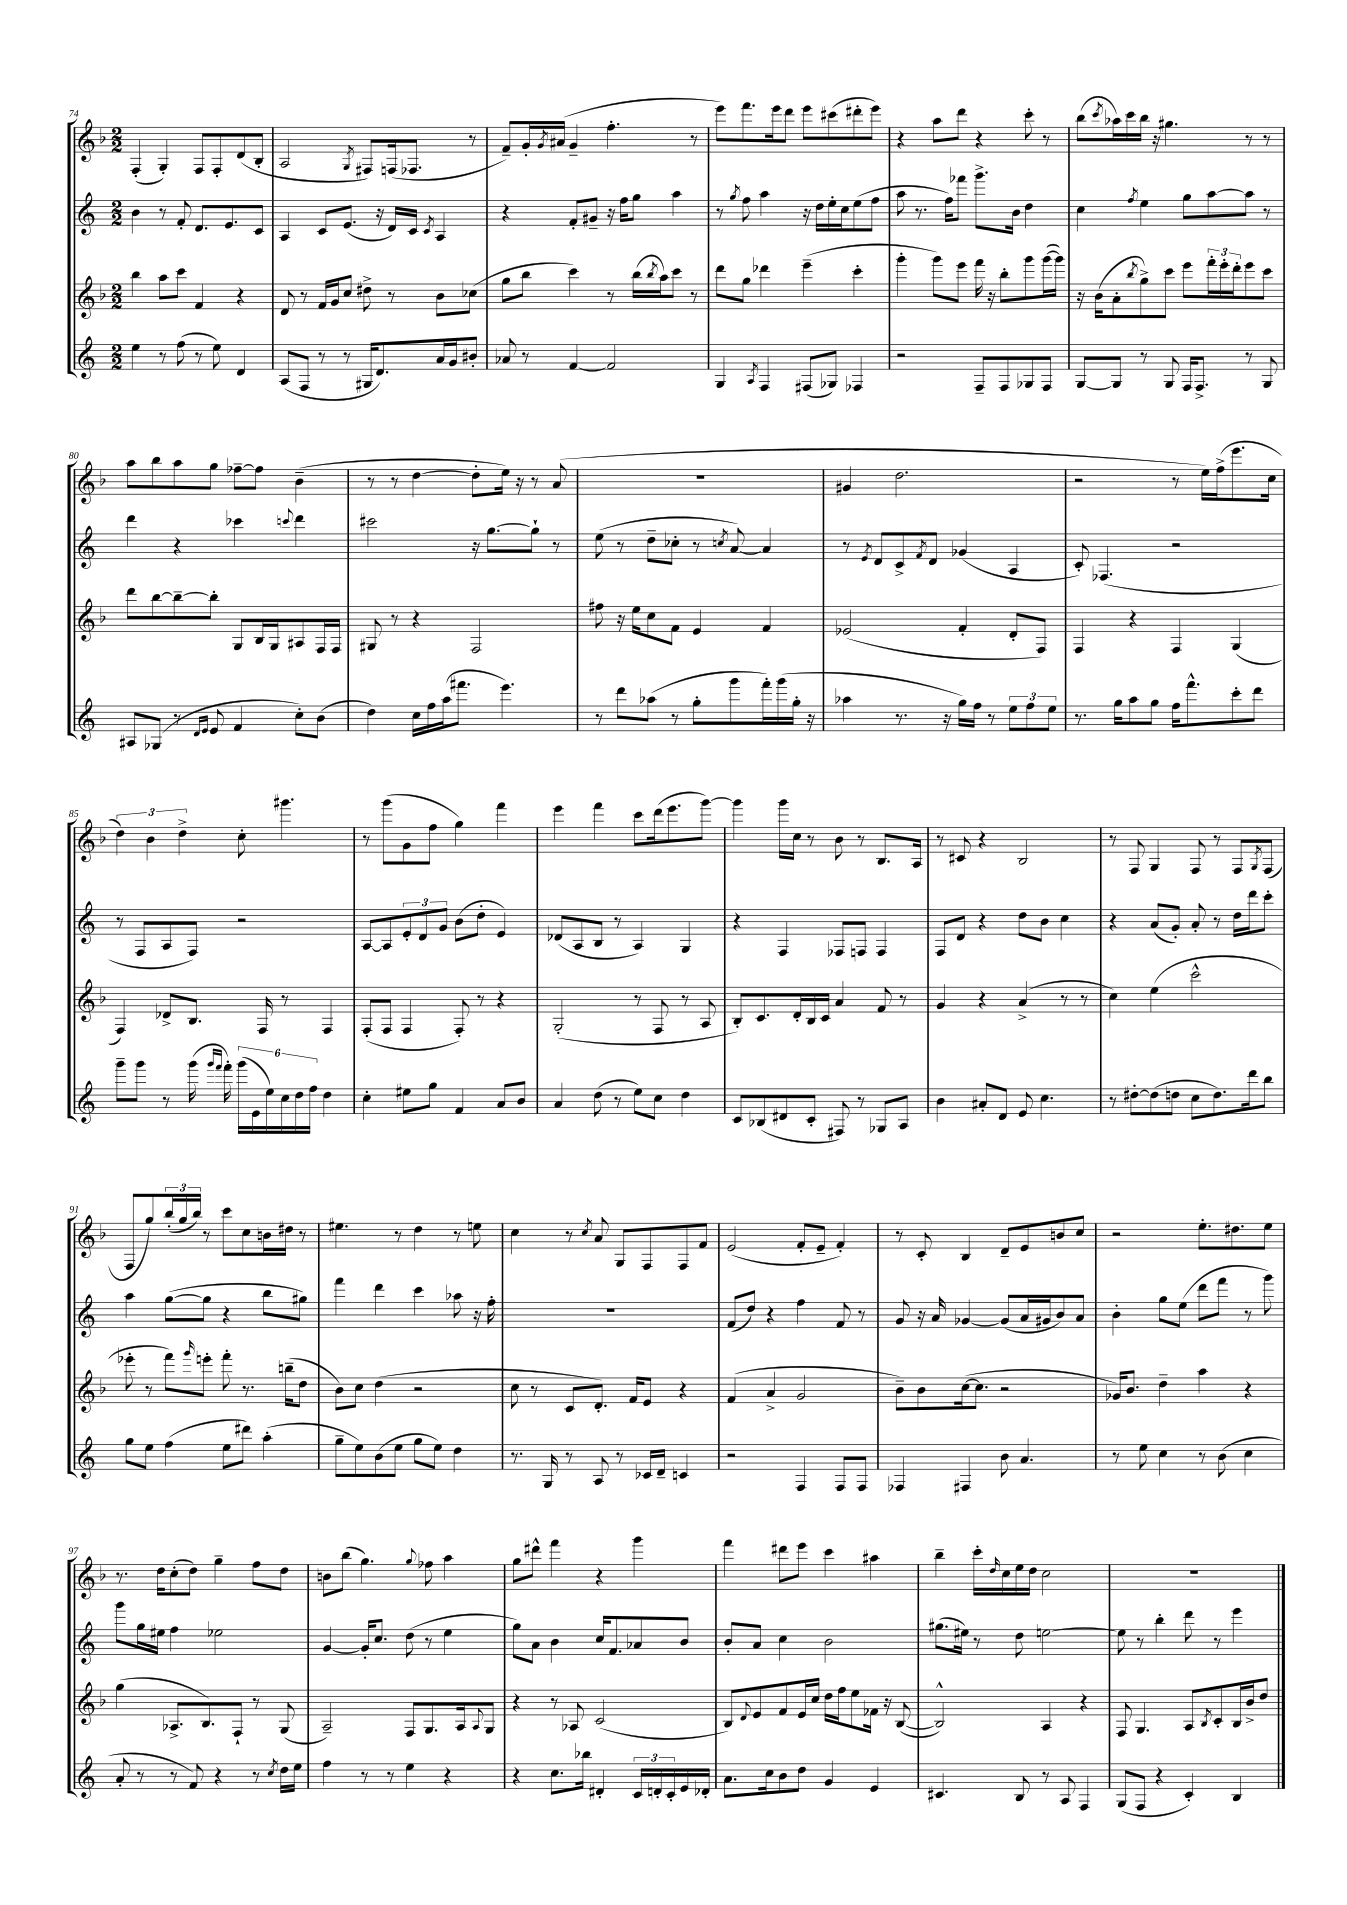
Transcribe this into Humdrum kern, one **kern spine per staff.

**kern	**kern	**kern	**kern
*staff4	*staff3	*staff2	*staff1
*clefG2	*clefG2	*clefG2	*clefG2
*k[]	*k[b-]	*k[]	*k[b-]
*M2/2	*M2/2	*M2/2	*M2/2
4ee	4bb-	4b	(4F'
8r	8aa	8r	4G')
(8ff	8ccc	8f'	.
8r	4f	8.d	8F
8ee)	.	.	8F'
.	.	8.e	.
4d	4r	.	(8d
.	.	8c	8B-'
=	=	=	=
(8A	8d	4A	2A
8F	8r	.	.
8r	16f	8c	.
.	16g	.	.
8r	8cc	(8.e	.
.	.	.	8qG
16G#	8dd#^	.	8F#)
8.d)	.	16r	.
.	8r	16d)	(16F
.	.	16c	8.F-
.	.	8qc	.
16a	8b-	4A	.
16g	.	.	.
8b#'	(8cc-	.	8r
=	=	=	=
8a-	8gg	4r	8f~)
8r	8bb-	.	16g'
.	.	.	8qg
.	.	.	(16a#
[4f	4ccc)	8f'	4g~
.	.	8g#~	.
2f]	8r	16r	4.ff'
.	.	16ff	.
.	(16bb-	8gg	.
.	8qbb-	.	.
.	16aa)	.	.
.	8ccc	4aa	.
.	8r	.	8r
=	=	=	=
4G	8ddd	8r	8eee)
.	.	8qgg	.
.	8gg	8ff	8.fff
8qA	.	.	.
4F	4ddd-	4aa	.
.	.	.	16eee
.	.	.	8ddd
(8F#	(4eee~	16r	8eee
.	.	16dd	.
8G-)	.	16ee'	(8ccc#
.	.	16cc	.
4F-	4ccc'	(8ee	8ddd#'
.	.	8ff	8eee)
=	=	=	=
2r	4ggg'	8aa	4r
.	.	8.r	.
.	8ggg)	.	8aa
.	.	16ff)	.
.	8eee	8fff-	8ddd
8F~	16fff	8.ggg^	4r
.	16r	.	.
8F	8bb-'	.	.
.	.	16b	.
8G-	8ggg	4dd	8ccc'
8F	([16ggg	.	8r
.	16ggg])	.	.
=	=	=	=
[8G	16r	4cc	(8bb-
.	(16b-	.	.
.	.	.	8qccc
8G]	8a'	.	16aa-)
.	.	.	16ccc
.	8qbb-	8qff	.
8r	8gg^)	4ee	16bb-
.	.	.	16r
8G	8ccc	.	4.gg#
16F	8eee	8gg	.
8.F^	.	.	.
.	24fff'	[8aa	.
.	24eee'	.	.
.	24ddd'	.	.
8r	8eee	8aa]	8r
8G	8ccc	8r	8r
=	=	=	=
8A#	8ddd	4ddd	8aa
(8G-	[8bb-	.	8bb-
8r	8bb-~_	4r	8aa
16qqd	.	.	.
16qqe	.	.	.
8e	8bb-']	.	8gg
4f	8G	4ccc-	[8ff-~
.	16B-	.	8ff-]
.	16G	.	.
.	.	8qqccc	.
8cc')	8A#	4ddd	(4b-~
(8b	16F	.	.
.	16F	.	.
=	=	=	=
4dd)	8G#	2ccc#	8r
.	8r	.	8r
16cc	4r	.	[4dd
16ff	.	.	.
(16aa	.	.	.
8.fff#	.	.	.
.	2F	16r	8dd']
.	.	[8.gg	.
4.eee)	.	.	16ee)
.	.	.	16r
.	.	8gg`]	8r
.	.	8r	(8a
=	=	=	=
8r	8ff#	(8ee	1r
8ddd	16r	8r	.
.	16ee	.	.
(8aa-	8cc	8dd~	.
8r	8f	8cc-'	.
8gg'	4e	8r	.
.	.	8qcc	.
8ggg	.	[8a)	.
16fff')	4f	4a]	.
(16ggg	.	.	.
16gg'	.	.	.
16r	.	.	.
=	=	=	=
4aa-	(2e-	8r	4g#
.	.	8qe	.
.	.	8d	.
8.r	.	8c^	2.dd
.	.	8qf	.
.	.	8d	.
16r	.	.	.
16gg)	4f'	(4g-	.
16ff	.	.	.
8r	.	.	.
12ee	8d'	4A	.
12ff	.	.	.
.	8F)	.	.
12ee	.	.	.
=	=	=	=
8.r	4F	8c')	2r
.	.	(4.F-	.
16gg	.	.	.
8aa	4r	.	.
8gg	.	.	.
16ff	4F	2r	8r
8.fff^^	.	.	.
.	.	.	16ee)
.	.	.	(16ff^
8ccc'	(4G	.	8.eee
8ddd	.	.	.
.	.	.	16cc
=	=	=	=
8ggg~	4F)	8r	6dd)
8ggg	.	8F	.
.	.	.	6b-
8r	8d-^	8A	.
.	.	.	6dd^
(16ggg	8.B-	8F)	.
16qqggg	.	.	.
16qqfff	.	.	.
16fff')	.	.	.
(24ggg	.	2r	8cc'
24e	.	.	.
.	16F	.	.
24ee)	.	.	.
24cc	8r	.	4.ggg#
24dd	.	.	.
24ff	.	.	.
4dd	4F	.	.
=	=	=	=
4cc'	(8F'	[8A	8r
.	8F	8A]	(8ggg
8ee#	4F	12e'	8g
.	.	12d	.
8gg	.	.	8ff
.	.	12g	.
4f	8F')	(8b	4gg)
.	8r	8dd'	.
8a	4r	4e)	4fff
8b	.	.	.
=	=	=	=
4a	(2G'	(8d-	4eee
.	.	8A	.
(8dd	.	8B	4fff
8r	.	8r	.
8ee)	8r	4A)	8ccc
8cc	8F	.	(16ddd
.	.	.	8.eee
4dd	8r	4G	.
.	8A	.	[8ggg)
=	=	=	=
8c	8B-')	4r	4ggg]
(8B-	8.c	.	.
8d#	.	4F	16ggg
.	16d'	.	16cc
8c'	16B-	.	8r
.	16c	.	.
8F#)	4a	8F-	8b-
8r	.	8F	8r
8G-	8f	4F	8.B-
8A	8r	.	.
.	.	.	16A
=	=	=	=
4b	4g	8F	8r
.	.	8d	8c#
8a#'	4r	4r	4r
8d	.	.	.
8e	(4a^	8dd	2B-
4.cc	.	8b	.
.	8r	4cc	.
.	8r	.	.
=	=	=	=
8r	4cc)	4r	8r
[8dd#'	.	.	8F
(8dd#]	(4ee	(8a	4G
8dd	.	8g')	.
8cc	2ccc^^	8a'	8F
8.dd)	.	8r	8r
.	.	16dd	8F
16ddd	.	16ddd	.
.	.	.	8qG
8bb	.	8ccc'	(8F
=	=	=	=
8gg	8eee-'	4aa	8F
8ee	8r	.	8gg)
(4ff	8fff)	([8gg	(24bb-'
.	.	.	24gg
.	.	.	24bb-)
.	16qqggg	.	.
.	8eee'	8gg]	8r
8ee	8fff'	4r	8ccc
8ddd#)	8.r	.	8cc
(4aa'	.	8bb	16b
.	(16bb~	.	16dd#
.	8dd	8gg#)	8r
=	=	=	=
8gg~	8b-)	4fff	4.ee#
8ee)	8cc	.	.
(8b	(4dd	4ddd	.
8ee	.	.	8r
8gg	2r	4ccc	4dd
8ee)	.	.	.
4dd	.	8aa-	8r
.	.	16r	8ee
.	.	16ff'	.
=	=	=	=
8.r	8cc	1r	4cc
.	8r	.	.
16G	.	.	.
8r	8c	.	8r
.	.	.	8qcc
8A	8.d')	.	8a
8r	.	.	8G
.	16f	.	.
16c-	8e	.	8F
16d~	.	.	.
4c	4r	.	8F
.	.	.	8f
=	=	=	=
2r	(4f	(8f	(2e
.	.	8dd)	.
.	4a^	4r	.
4F	2g	4ff	8f'
.	.	.	8e~
8F	.	8f	4f')
8F	.	8r	.
=	=	=	=
4F-	8b-~)	8g	8r
.	8b-	16r	8c'
.	.	16a	.
4F#	([16cc	[4g-	4B-
.	8.cc]	.	.
8b	2r	(8g-]	8d~
4.a	.	16a	8e
.	.	16g#	.
.	.	8b)	8b
.	.	8a	8cc
=	=	=	=
8r	16g-)	4b'	2r
.	8.b-	.	.
8ee	.	.	.
4cc	4dd~	8gg	.
.	.	(8ee	.
8r	4aa	8ddd	8.ee'
(8b	.	8fff	.
.	.	.	8.dd#
4cc	4r	8r	.
.	.	8ggg)	8ee
=	=	=	=
8a'	(4gg	8ggg	8.r
8r	.	16gg	.
.	.	16ee#	16dd
8r	8.A-^	4ff	(8cc'
8f)	.	.	8dd)
.	8.B-)	.	.
4r	.	2ee-	4gg~
.	8F`	.	.
8r	8r	.	8ff
8qcc	.	.	.
16dd	(8G	.	8dd
16ee	.	.	.
=	=	=	=
4ff	2A~)	[4g	8b
.	.	.	(8bb-
8r	.	16g']	4.gg)
.	.	8.cc	.
8r	.	.	.
4ee	8F	(8dd	.
.	.	.	8qqgg
.	8.G	8r	8ff-
4r	.	4ee	4aa
.	16A	.	.
.	8qqA	.	.
.	8G	.	.
=	=	=	=
4r	4r	8gg)	8gg
.	.	8a	8ddd#^^
8.cc	8r	4b	4fff
.	8A-	.	.
16bb-	.	.	.
4d#'	(2c	16cc	4r
.	.	8.f	.
24c	.	8a-	4ggg
24d'	.	.	.
24c'	.	.	.
16e	.	8b	.
16d-'	.	.	.
=	=	=	=
8.a	8B-)	8b'	4fff
.	8qqd	.	.
.	8e	8a	.
16cc	.	.	.
8b	8f	4cc	8ddd#
8dd	16e	.	8eee
.	16cc	.	.
4g	16dd	2b	4ccc
.	16ff	.	.
.	8ee	.	.
4e	16f-	.	4aa#
.	16r	.	.
.	([8B-	.	.
=	=	=	=
4.c#	2B-^^])	(8.gg#	4bb-~
.	.	16ee#)	.
.	.	8r	16ccc'
.	.	.	16qqdd
.	.	.	16cc
8B	.	8dd	16ee
.	.	.	16dd
8r	4A	[2ee	2cc
8A	.	.	.
4F	4r	.	.
=	=	=	=
(8G	8F	8ee]	1r
8F	4.G	8r	.
4r	.	4bb'	.
4c')	8A	8ddd	.
.	8qB-	.	.
.	8c'	8r	.
4B	16B-	4eee	.
.	16b-^	.	.
.	8dd	.	.
==	==	==	==
*-	*-	*-	*-
